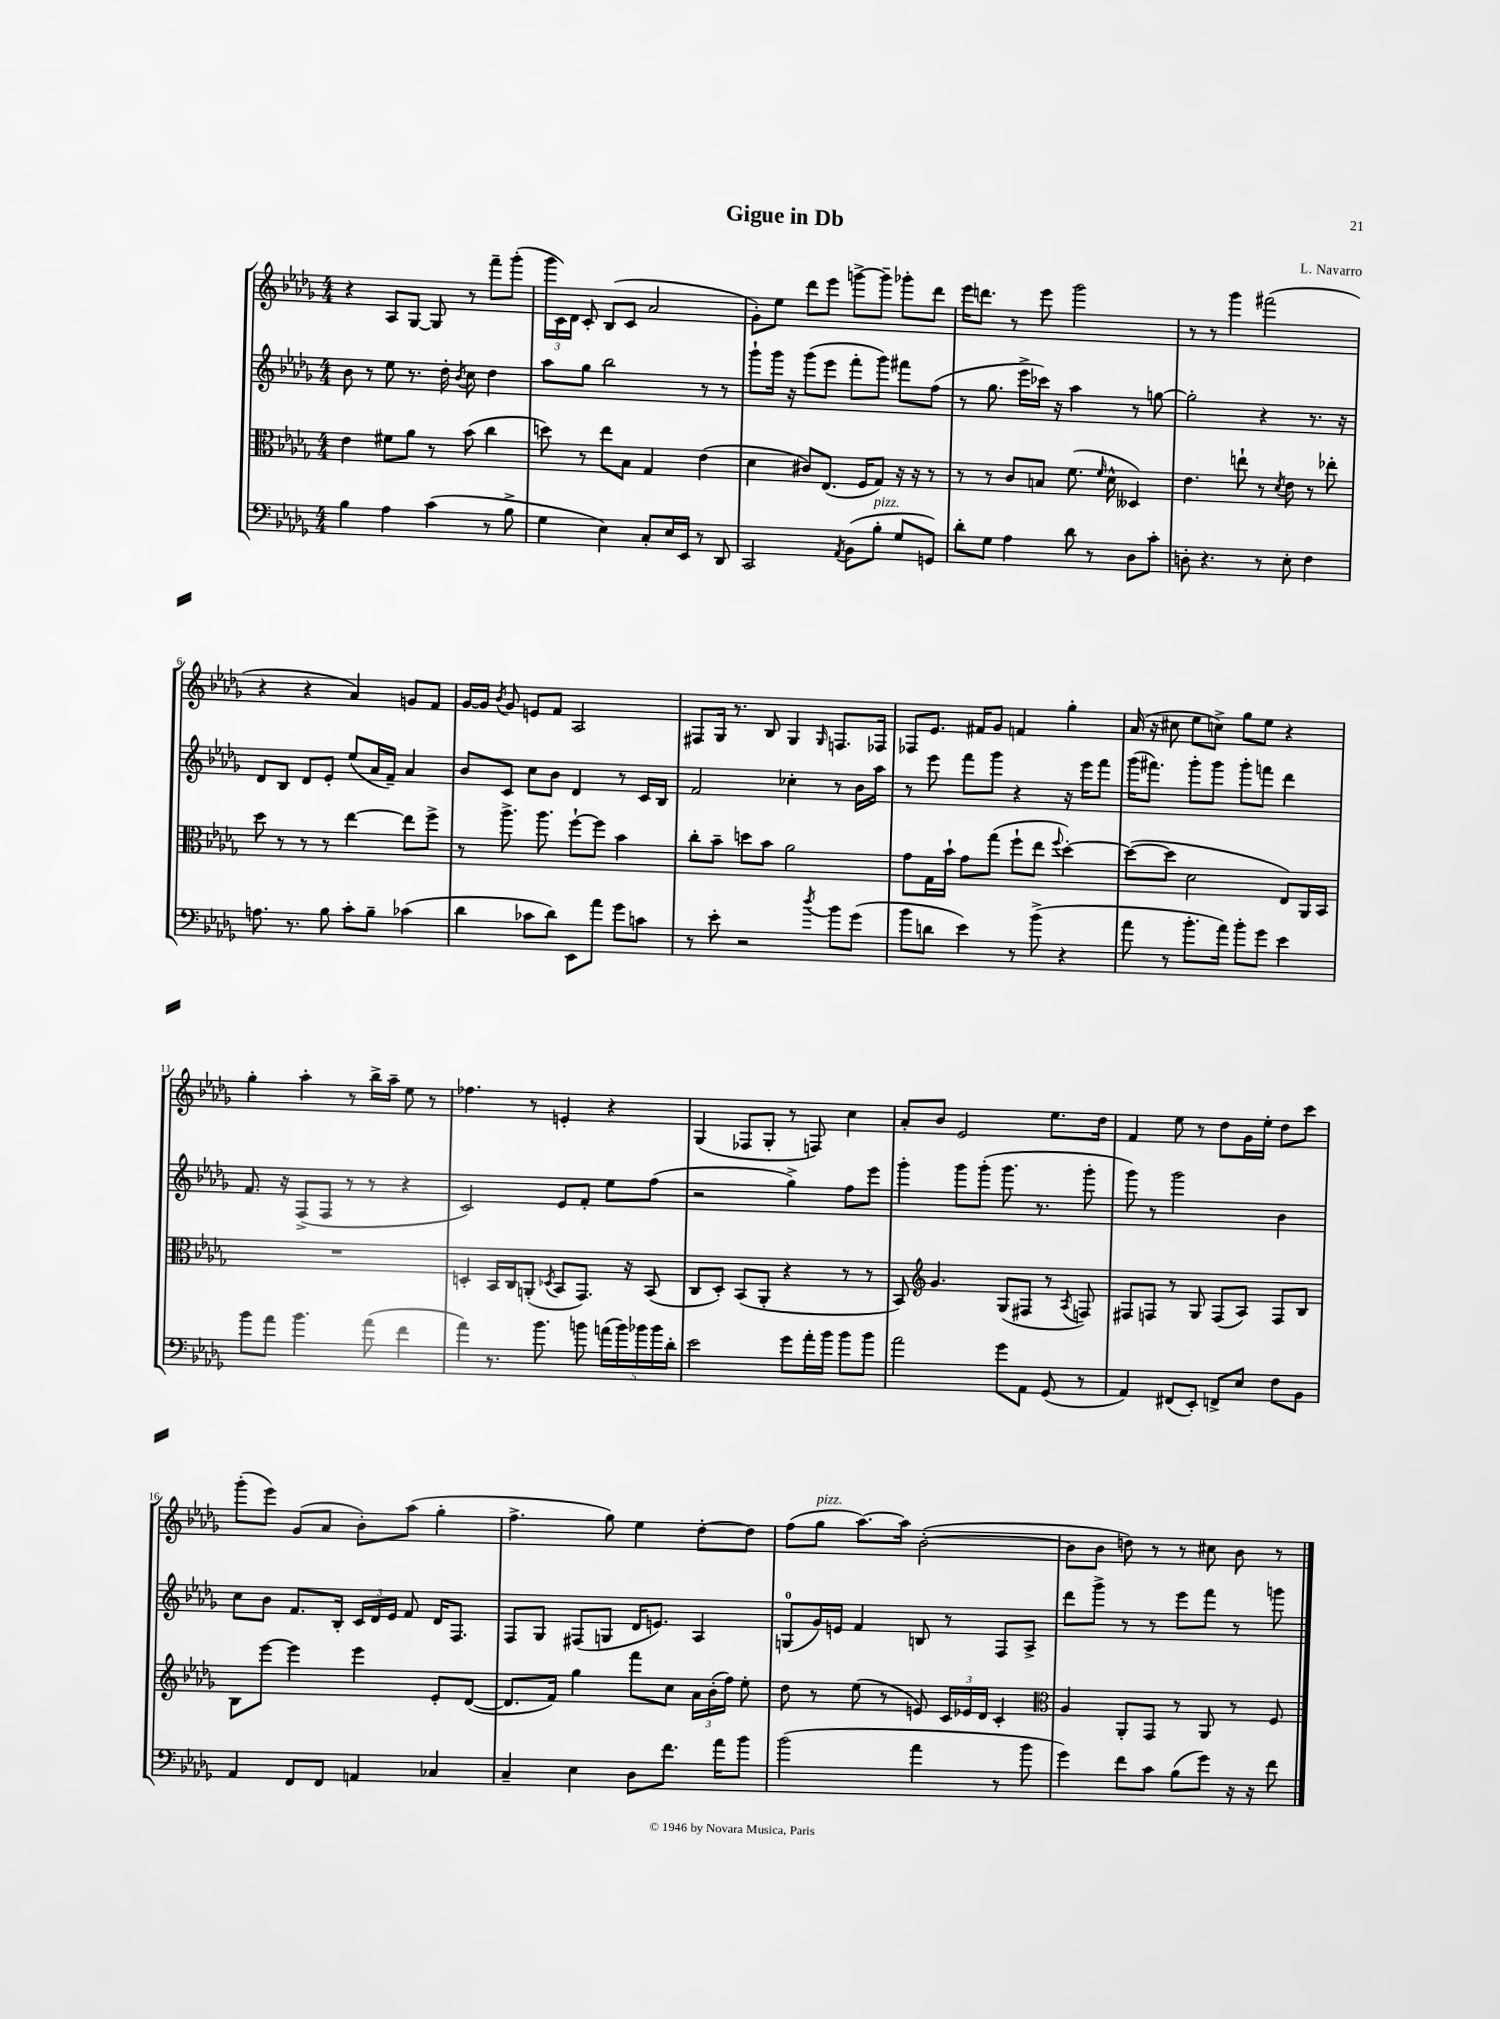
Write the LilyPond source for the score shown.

\header { title = "Gigue in Db" composer = "L. Navarro" }
<<
\new StaffGroup <<
\new Staff = "s0" {
    \clef treble \key des \major \numericTimeSignature \time 4/4
    \autoBeamOff r4 aes8[ ges8]~ ges8 r8 f'''8[-- ges'''8]-.( |
    \tuplet 3/2 { ges'''16[ c'16) des'16] } c'8-. bes8[( c'8] aes'2 |
    ges'8[-.) ees''8] des'''8[ ees'''8] g'''8[~-> g'''8]-- ges'''8[-. des'''8] |
    ees'''16[ d'''8.] r8 ees'''8 ges'''2 |
    r8 r8 ges'''4 fis'''2( |
    r4 r4 aes'4) g'8[ f'8] |
    ges'16[~ ges'16] \acciaccatura { bes'8 } ges'8 e'8[ f'8] aes2 |
    fis8[ ges16] r8. bes8 ges4 \grace { ges16 } f8.[ fes16] |
    fes8[ ees'8.] fis'16[ ges'8] f'4 ges''4-. |
    aes'16( r16 cis''8 ees''8[ c''8]->) ges''8[ ees''8] r4 |
    ges''4-. aes''4-. r8 bes''16[-> aes''16]-- ees''8 r8 |
    fes''4. r8 e'4-. r4 |
    ges4( fes8[ ges8]-. r8 f8) c''4 |
    aes'8[-. bes'8] ees'2 ees''8.[ des''16] |
    f'4 ees''8 r8 des''8[ ges'16 ees''16]-. des''8[ c'''8] |
    ges'''8[-.( ees'''8]) ges'8[( aes'8] bes'8[-.) aes''8]( ges''4-. |
    f''4.-> ges''8) ees''4 des''8[~-. des''8] |
    f''8[( ges''8]^\markup { \italic "pizz." } aes''8.[~) aes''16] bes'2~-.( |
    bes'8[ bes'8] d''8) r8 r8 cis''8 bes'8 r8 \bar "|." |
}
\new Staff = "s1" {
    \clef treble \key des \major \numericTimeSignature \time 4/4
    \autoBeamOff bes'8 r8 ees''8 r8. des''16-. \acciaccatura { bes'8 } c''8 des''4 |
    aes''8[ ges''8] bes''2 r8 r8 |
    ges'''8[-! ges'''16] r16 ges'''8[( ees'''8] f'''8[-. ges'''8]) fis'''8[ f''8]( |
    r8 ges''8. ees'''16[-> ces'''16]) r16 aes''4 r8 g''8~ |
    g''2-. r4 r8. r16 |
    des'8[ bes8] des'8[ ees'8]-. ees''8[( aes'16 f'16]--) aes'4 |
    bes'8[ c'8] c''8[ bes'8] des'4 r8 c'16[ bes16] |
    f'2 ces''4-. r8 bes'16[ aes''16] |
    r8 ees'''8 f'''8[ ges'''8] r4 r16 ees'''16[ f'''8] |
    ges'''16[( fis'''8.]) ges'''8[-. ges'''8] ges'''8[-. f'''8] des'''4 |
    f'8. r16 f8[->( f8] r8 r8 r4 |
    c'2) ees'8[ f'8]-. ees''8[ f''8]( |
    r2 ges''4->) f''8[ ees'''8] |
    ges'''4-. ges'''8[ ges'''8]-.( ges'''8. r8. ges'''8-. |
    ges'''8) r8 ges'''2 bes'4 |
    c''8[ bes'8] f'8.[ bes16]-. \tuplet 3/2 { c'16[ des'16 ees'16] } f'8 des'16[ f8.] |
    f8[ ges8] fis8[( g8] des'16[ e'8.]) aes4 |
    g8[-0( ges'16) e'16] f'4 b8 r8 f8[ aes8]-> |
    des'''8[ ges'''8]-> r8 r8 ees'''8[ f'''8] r8 g'''8 \bar "|." |
}
\new Staff = "s2" {
    \clef alto \key des \major \numericTimeSignature \time 4/4
    \autoBeamOff ees'4 fis'8[ aes'8] r8 bes'8( c''4 |
    d''8) r8 ees''8[ bes8] ges4 ees'4( |
    des'4 cis'8[) ees8.]( f16[ ges8]) r16 r16 r8 |
    r8 r8 c'8[ b8] f'8.( \grace { f'16 } des'16-^ deses4) |
    ees'4. e''8-! r8 \acciaccatura { des'8 } ees'8 r8 ees''8-. |
    des''8 r8 r8 r8 ees''4~ ees''8[ f''8]-> |
    r8 aes''8.-> aes''8. f''8[~-! f''8] bes'4 |
    c''8[-. bes'8]-- d''8[ bes'8] aes'2 |
    ges'8[ ges16 bes'16]-! ges'8[ ges''8]( f''8[-! ees''8] \appoggiatura { f''8 } des''4~-.) |
    des''8[~( des''8] des'2 ees8[) aes,16 bes,16] |
    R1 |
    d4-. bes,16[ c16 a,8]-.( \acciaccatura { des8 } bes,8[ ges,8.]) r16 bes,8( |
    c8[ des8]-.) bes,8[( aes,8]-. r4 r8 r8 |
    bes,8) \clef treble ges'4. ges8[( fis8] r8 \acciaccatura { aes8 } f8) |
    fis8[ f8] r8 ges8 f8[( aes8]) f8[ bes8] |
    bes8[ ees'''8]~ ees'''4 ees'''4 ees'8[-. des'8]~( |
    des'8.[ f'16]) ges''4 f'''8[ c''8] \tuplet 3/2 { aes'16[ bes'16-.( f''16]) } ees''8-. |
    des''8 r8 ees''8( r8 e'8) \tuplet 3/2 { c'16[ ees'16 des'16] } c'4-. |
    \clef alto aes4 aes,8[-. ges,8] r8 aes,8 r8 f8 \bar "|." |
}
\new Staff = "s3" {
    \clef bass \key des \major \numericTimeSignature \time 4/4
    \autoBeamOff bes4 aes4 c'4( r8 bes8-> |
    ges4 ees4) c8[-. ees16 ees,16] r8 des,8 |
    c,2 \acciaccatura { aes,8 } bes,8[( bes8]-.^\markup { \italic "pizz." } ges8[ g,8]) |
    des'8[-. ges8] aes4 des'8 r8 des8[ c'8]-. |
    d8-. r4. r8 ees8-. f4 |
    a8. r8. bes8 c'8[-. bes8]-- ces'4( |
    des'4 ces'8[ des'8]) ees,8[ aes'8] ges'8[ c'8] |
    r8 ees'8-. r2 \acciaccatura { des''8 } bes'8[ ges'8]( |
    bes'8[ d'8] ees'4) r8 bes'8->( r4 |
    aes'8 r8 bes'8.[-. aes'16]) bes'8[-. ges'8] ees'4 |
    bes'8[ aes'8] bes'4. aes'8( f'4 |
    aes'4) r8. bes'8. b'8 \tuplet 5/4 { a'16[( b'16) bes'16 bes'16 des'16]-. } |
    ees'2 ges'8[ aes'16-. bes'16] bes'8[ bes'8] |
    aes'2 ges'8[ aes,8] ges,8( r8 |
    aes,4) fis,8[( ees,8]-.) f,8[-> ees8] f8[ bes,8] |
    aes,4 f,8[ f,8] a,4 ces4 |
    c4-- ees4 des8[ f'8.] aes'16[ bes'8] |
    bes'2( aes'4 r8 bes'8 |
    ges'4) f'8[ c'8] bes8[( ges'8]) r16 r16 f'8 \bar "|." |
}
>>
>>
